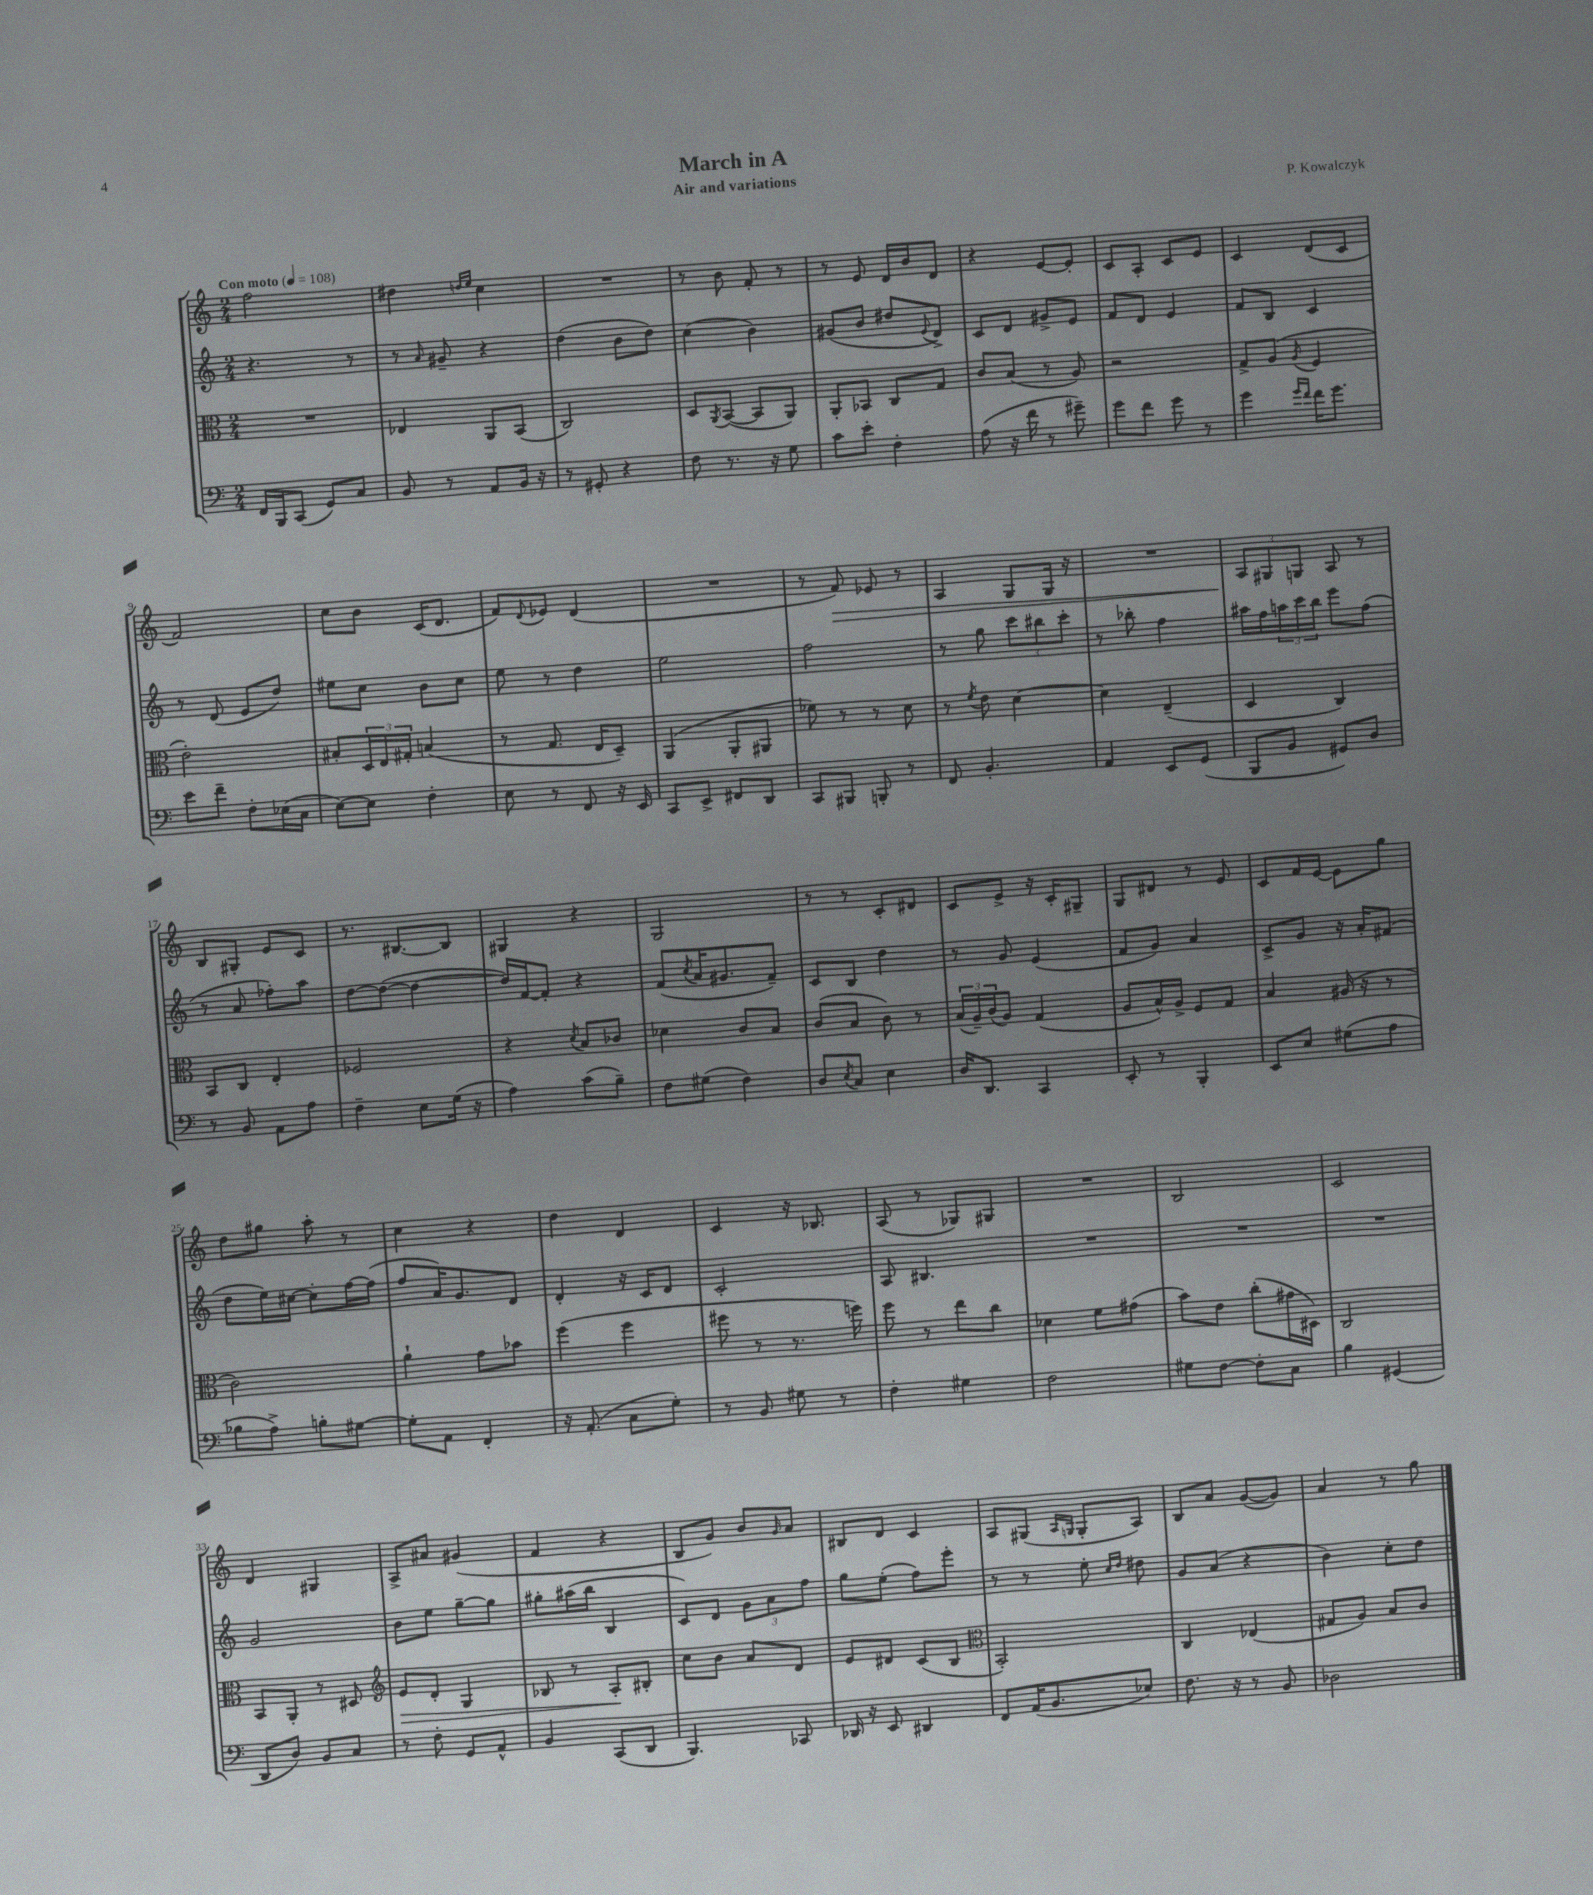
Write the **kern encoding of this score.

**kern	**kern	**dynam	**kern	**kern	**dynam
*part4	*part3	*part3	*part2	*part1	*part1
*staff4	*staff3	*staff3	*staff2	*staff1	*staff1
*clefF4	*clefC3	*	*clefG2	*clefG2	*
*k[]	*k[]	*	*k[]	*k[]	*
*M2/4	*M2/4	*	*M2/4	*M2/4	*
*MM108	*MM108	*	*MM108	*MM108	*
=1	=1	=1	=1	=1	=1
!	!	!	!	!LO:TX:a:B:t=Con moto	!
16FF/LL	2r	.	4.r	2ff\	.
16BBB/J	.	.	.	.	.
(8CC/J	.	.	.	.	.
8GG/L)	.	.	.	.	.
8C/J	.	.	8r	.	.
=2	=2	=2	=2	=2	=2
8BB/	4E-X/	.	8r	4dd#X\	.
.	.	.	16qqa/	.	.
8r	.	.	8g#X~/	.	.
.	.	.	.	16qqddn/LL	.
.	.	.	.	16qqee/JJ	.
8AA/L	8AA/L	.	4r	4cc\	.
16BB/Jk	(8BB/J	.	.	.	.
16r	.	.	.	.	.
=3	=3	=3	=3	=3	=3
8r	2C/)	.	(4dd\	2r	.
8GG#X'/	.	.	.	.	.
4r	.	.	8b\L	.	.
.	.	.	8dd\J)	.	.
=4	=4	=4	=4	=4	=4
8F\	8D/L	.	(4cc\	8r	.
.	8qAA/	.	.	.	.
8.r	([8BB/J	.	.	8b\	.
.	8BB/L]	.	4b\)	8f'/	.
16r	.	.	.	.	.
8G\	8AA/J)	.	.	8r	.
=5	=5	=5	=5	=5	=5
8c\L	8AA'/L	.	(8g#X/L	8r	.
8e'\J	8BB-X/J	.	8b/J	8e/	.
4F'\	8C/L	.	8dd#X/L	16d/LL	.
.	.	.	.	16b/J	.
.	.	.	8qqe/	.	.
.	8G/J	.	8d^/J)	8d/J	.
=6	=6	=6	=6	=6	=6
(8A\	8c/L	.	8c/L	4r	.
16r	(8B/J	.	8d/J	.	.
16f\	.	.	.	.	.
8r	8r	.	8g#X^/L	[8e/L	.
8g#X~\)	8A/)	.	8e/J	8e'/J]	.
=7	=7	=7	=7	=7	=7
8g\L	2r	.	8f/L	8c/L	.
8f\J	.	.	8d/J	8A'/J	.
8g\	.	.	4e/	8c/L	.
8r	.	.	.	8e/J	.
=8	=8	=8	=8	=8	=8
4g\	8G^/L	.	8f/L	4c/	.
.	(8A/J	.	8B/J	.	.
16qqg/LL	.	.	.	.	.
16qqf/JJ	8qA/	.	.	.	.
16f\KL	4F/	.	4c/	(8d/L	.
8.g\J	.	.	.	.	.
.	.	.	.	8c/J	.
!!LO:LB:g=z
=9	=9	=9	=9	=9	=9
8e\L	2e'\)	.	8r	2f/)	.
8f~\J	.	.	(8d/	.	.
8F'\L	.	.	8e/L	.	.
(16E-X\L	.	.	8dd/J)	.	.
16C\JJ	.	.	.	.	.
=10	=10	=10	=10	=10	=10
[8E\L)	8B#X'/L	.	8ee#X\L	8cc\L	.
8E\J]	24D/L	.	8cc\J	8b\J	.
.	24E/	.	.	.	.
.	24G#X'/JJ	.	.	.	.
4F'\	(4Bn/	.	8b\L	(16c/KL	.
.	.	.	.	8.d/J	.
.	.	.	8cc\J	.	.
=11	=11	=11	=11	=11	=11
8E\	8r	.	8ee\	8f/L)	.
.	.	.	.	8qqd/	.
8r	8.G/	.	8r	8e-X/J	.
8FF/	.	.	4dd\	(4d/	.
.	16E/KL	.	.	.	.
16r	8D~/J)	.	.	.	.
16EE/	.	.	.	.	.
=12	=12	=12	=12	=12	=12
8CC/L	(4AA/	.	2ee\	2r	.
8EE^/J	.	.	.	.	.
8FF#X/L	8AA'/L	.	.	.	.
8DD/J	8AA#X/J	.	.	.	.
=13	=13	=13	=13	=13	=13
8CC/L	8f-X\)	.	2ff\	8r	.
!	!	!	!	!	!LO:HP:b
8BBB#X/J	8r	.	.	8f/)	>
8BBBn'/	8r	.	.	8e-X/	.
8r	8d\	.	.	8r	.
=14	=14	=14	=14	=14	=14
8FF/	8r	.	8r	4A/	.
.	8qf/	.	.	.	.
4.BB'/	8e\	.	8gg\	.	.
.	[4d\	.	12ccc\L	8G/L	.
.	.	.	12bb#X\	.	.
.	.	.	.	16G/Jk	.
.	.	.	12ccc'\J	.	.
.	.	.	.	16r	.
=15	=15	=15	=15	=15	=15
4AA/	4d\]	.	8r	2r	.
.	.	.	8bb-X'\	.	.
8EE/L	(4E~/	.	4ff\	.	.
(8GG/J	.	.	.	.	.
=16	=16	=16	=16	=16	=16
8BBB/L	4D/	.	16aa#X\LL	12A/L	.
.	.	.	16ff\	.	.
.	.	.	.	12G#X/	]
8BB/J	.	.	24aan\	.	.
.	.	.	24ccc\	12Gn/J	.
.	.	.	24bb\JJ	.	.
8GG#X/L)	4C/)	.	8eee\L	8A/	.
8D/J	.	.	(8ff\J	8r	.
!!LO:LB:g=z
=17	=17	=17	=17	=17	=17
8r	8BB/L	.	8r	8B/L	.
8BB/	8C/J	.	8a/	8G#X'/J	.
8AA\L	4E'/	.	8ff-X'\L)	8e/L	.
8A\J	.	.	8aa\J	8c/J	.
=18	=18	=18	=18	=18	=18
4F~\	2F-X/	.	[8dd\L	8.r	.
.	.	.	(8dd\J_	.	.
.	.	.	.	[8.B#X/L	.
8E\L	.	.	4dd\_	.	.
(16G\Jk	.	.	.	8B#/J]	.
16r	.	.	.	.	.
=19	=19	=19	=19	=19	=19
4A\)	4r	.	16dd/LL])	4G#X/	.
.	.	.	[16f/J	.	.
.	.	.	8f'/J]	.	.
.	8qd/	.	.	.	.
(8c\L	8B/L	.	4r	4r	.
8B~\J)	8c-X/J	.	.	.	.
=20	=20	=20	=20	=20	=20
8F\L	4d-X\	.	(8f/L	2G/	.
.	.	.	8qcc/	.	.
(8G#X\J	.	.	16a/K	.	.
.	.	.	8.g#X/	.	.
4F\)	8c/L	.	.	.	.
.	8B/J	.	8f~/J)	.	.
=21	=21	=21	=21	=21	=21
8D/L	(8c/L	.	8c/L	8r	.
8qE/	.	.	.	.	.
8C/J	8B/J	.	8B/J	8r	.
4E\	8c\)	.	4dd\	8c'/L	.
.	8r	.	.	8d#X/J	.
=22	=22	=22	=22	=22	=22
16D/KL	(24B/LL	.	8r	8c/L	.
.	24A~/)	.	.	.	.
8.DD/J	.	.	.	.	.
.	(24c/J	.	.	.	.
.	8A/J)	.	8g/	8e^/J	.
4CC/	(4G/	.	(4e/	16r	.
.	.	.	.	16c'/KL	.
.	.	.	.	8G#X~/J	.
=23	=23	=23	=23	=23	=23
8EE'/	8A/L	.	8f/L	8G/L	.
8r	16B^^/L)	.	8g/J)	8d#X/J	.
.	16A^/JJ	.	.	.	.
4BBB'/	8F/L	.	4a/	8r	.
.	8G/J	.	.	8e/	.
=24	=24	=24	=24	=24	=24
8EE/L	4B/	.	8c^/L	8c/L	.
8E/J	.	.	8g/J	16f/L	.
.	.	.	.	[16e/JJ	.
(8G#X\L	(16A#X/	.	16r	8e\L]	.
.	16r	.	16a'/KL	.	.
8A\J	8r	.	(8f#X/J	8gg\J	.
!!LO:LB:g=z
=25	=25	=25	=25	=25	=25
8B-X\L	2c\)	.	8dd\L	8dd\L	.
8A^\J)	.	.	16ee\L)	8gg#X\J	.
.	.	.	[16cc#X\JJ	.	.
8Bn'\L	.	.	8cc#'\L]	8aa'\	.
[8G#X\J	.	.	[16ff\L	8r	.
.	.	.	(16ff\JJ]	.	.
=26	=26	=26	=26	=26	=26
8G#'\L]	4a`\	.	8ff/L	4cc\	.
8AA\J	.	.	16a/K)	.	.
.	.	.	8.g/	.	.
4FF'/	8g\L	.	.	4r	.
.	8b-X\J	.	8d/J	.	.
=27	=27	=27	=27	=27	=27
16r	(4ff\	.	4d'/	4dd\	.
(8.AA'/	.	.	.	.	.
8C\L	4ff\	.	16r	4d/	.
.	.	.	16c/KL	.	.
8G'\J)	.	.	8d/J	.	.
=28	=28	=28	=28	=28	=28
8r	8ff#X\	.	2c'/	4c/	.
8BB/	8r	.	.	.	.
8G#X\	8.r	.	.	16r	.
.	.	.	.	8.B-X/	.
8r	.	.	.	.	.
.	16ffn\)	.	.	.	.
=29	=29	=29	=29	=29	=29
4F'\	8ff\	.	8A/	(8A/	.
.	8r	.	4.B#X/	8r	.
4G#X\	8ee\L	.	.	8G-X/L)	.
.	8cc\J	.	.	8G#X/J	.
=30	=30	=30	=30	=30	=30
2F\	4d-X\	.	2r	2r	.
.	8f\L	.	.	.	.
.	(8g#X\J	.	.	.	.
=31	=31	=31	=31	=31	=31
8G#X\L	8b\L)	.	2r	2B/	.
[8F\J	8e\J	.	.	.	.
8F'\L]	(8cc'\L	.	.	.	.
8C\J	16g#X\L	.	.	.	.
.	16D#X\JJ)	.	.	.	.
=32	=32	=32	=32	=32	=32
4B\	2C/	.	2r	2c/	.
(4GG#X/	.	.	.	.	.
!!LO:LB:g=z
=33	=33	=33	=33	=33	=33
8DD/L	8BB/L	.	2g/	4d/	.
8D/J)	8AA'/J	.	.	.	.
8BB/L	8r	.	.	4G#X/	.
8C/J	8D#X/	.	.	.	.
=34	=34	=34	=34	=34	=34
*	*clefG2	*	*	*	*
!	!	!LO:HP:b	!	!	!
8r	8e/L	>	8b\L	8A^/L	.
8F'\	8d'/J	.	8ee\J	8a#X/J	.
8GG/L	4G/	.	[8gg~\L	(4g#X/	.
8AA^^/J	.	.	8gg\J]	.	.
=35	=35	=35	=35	=35	=35
4BB/	8B-X/	.	8gg#X'\L	4f/	.
.	8r	.	(16aa#X\L	.	.
.	.	.	16bb\JJ	.	.
(8CC/L	8A'/L	.	4B/	4r	.
8DD/J	8B#X'/J	]	.	.	.
=36	=36	=36	=36	=36	=36
4.BBB/)	8cc\L	.	8c/L)	8B/L	.
.	8b\J	.	8d/J	8g/J)	.
.	8a/L	.	12g\L	8b/L	.
.	.	.	12a\	.	.
.	.	.	.	16qqg/	.
8CC-X/	8d/J	.	.	8a/J	.
.	.	.	12ff\J	.	.
=37	=37	=37	=37	=37	=37
16DD-X/	8e/L	.	8gg\L	8B#X/L	.
16r	.	.	.	.	.
8EE/	8d#X/J	.	(8ee'\J	8d/J	.
4DD#X/	(8c/L	.	8ff\L)	4c/	.
.	8B/J	.	8eee'\J	.	.
=38	=38	=38	=38	=38	=38
*	*clefC3	*	*	*	*
8FF/L	2BB'/)	.	8r	8A/L	.
(16AA/K	.	.	8r	(8G#X/J	.
8.BB/	.	.	.	.	.
.	.	.	.	16qqA/LL	.
.	.	.	.	16qqGn/JJ	.
.	.	.	8ee'\	8G'/L	.
.	.	.	16qqcc/LL	.	.
.	.	.	16qqdd/JJ	.	.
8E-X/J)	.	.	8dd#X\	8A/J)	.
=39	=39	=39	=39	=39	=39
8.F\	4C/	.	8g/L	8B/L	.
.	.	.	(8a/J	8a/J	.
16r	.	.	.	.	.
8r	(4E-X/	.	4r	([8g/L	.
8BB/	.	.	.	8g/J])	.
=40	=40	=40	=40	=40	=40
2D-X\	8G#X/L	.	4b\)	4a/	.
.	8A/J)	.	.	.	.
.	8B/L	.	8cc'\L	8r	.
.	8c/J	.	8dd\J	8gg\	.
==	==	==	==	==	==
*-	*-	*-	*-	*-	*-
